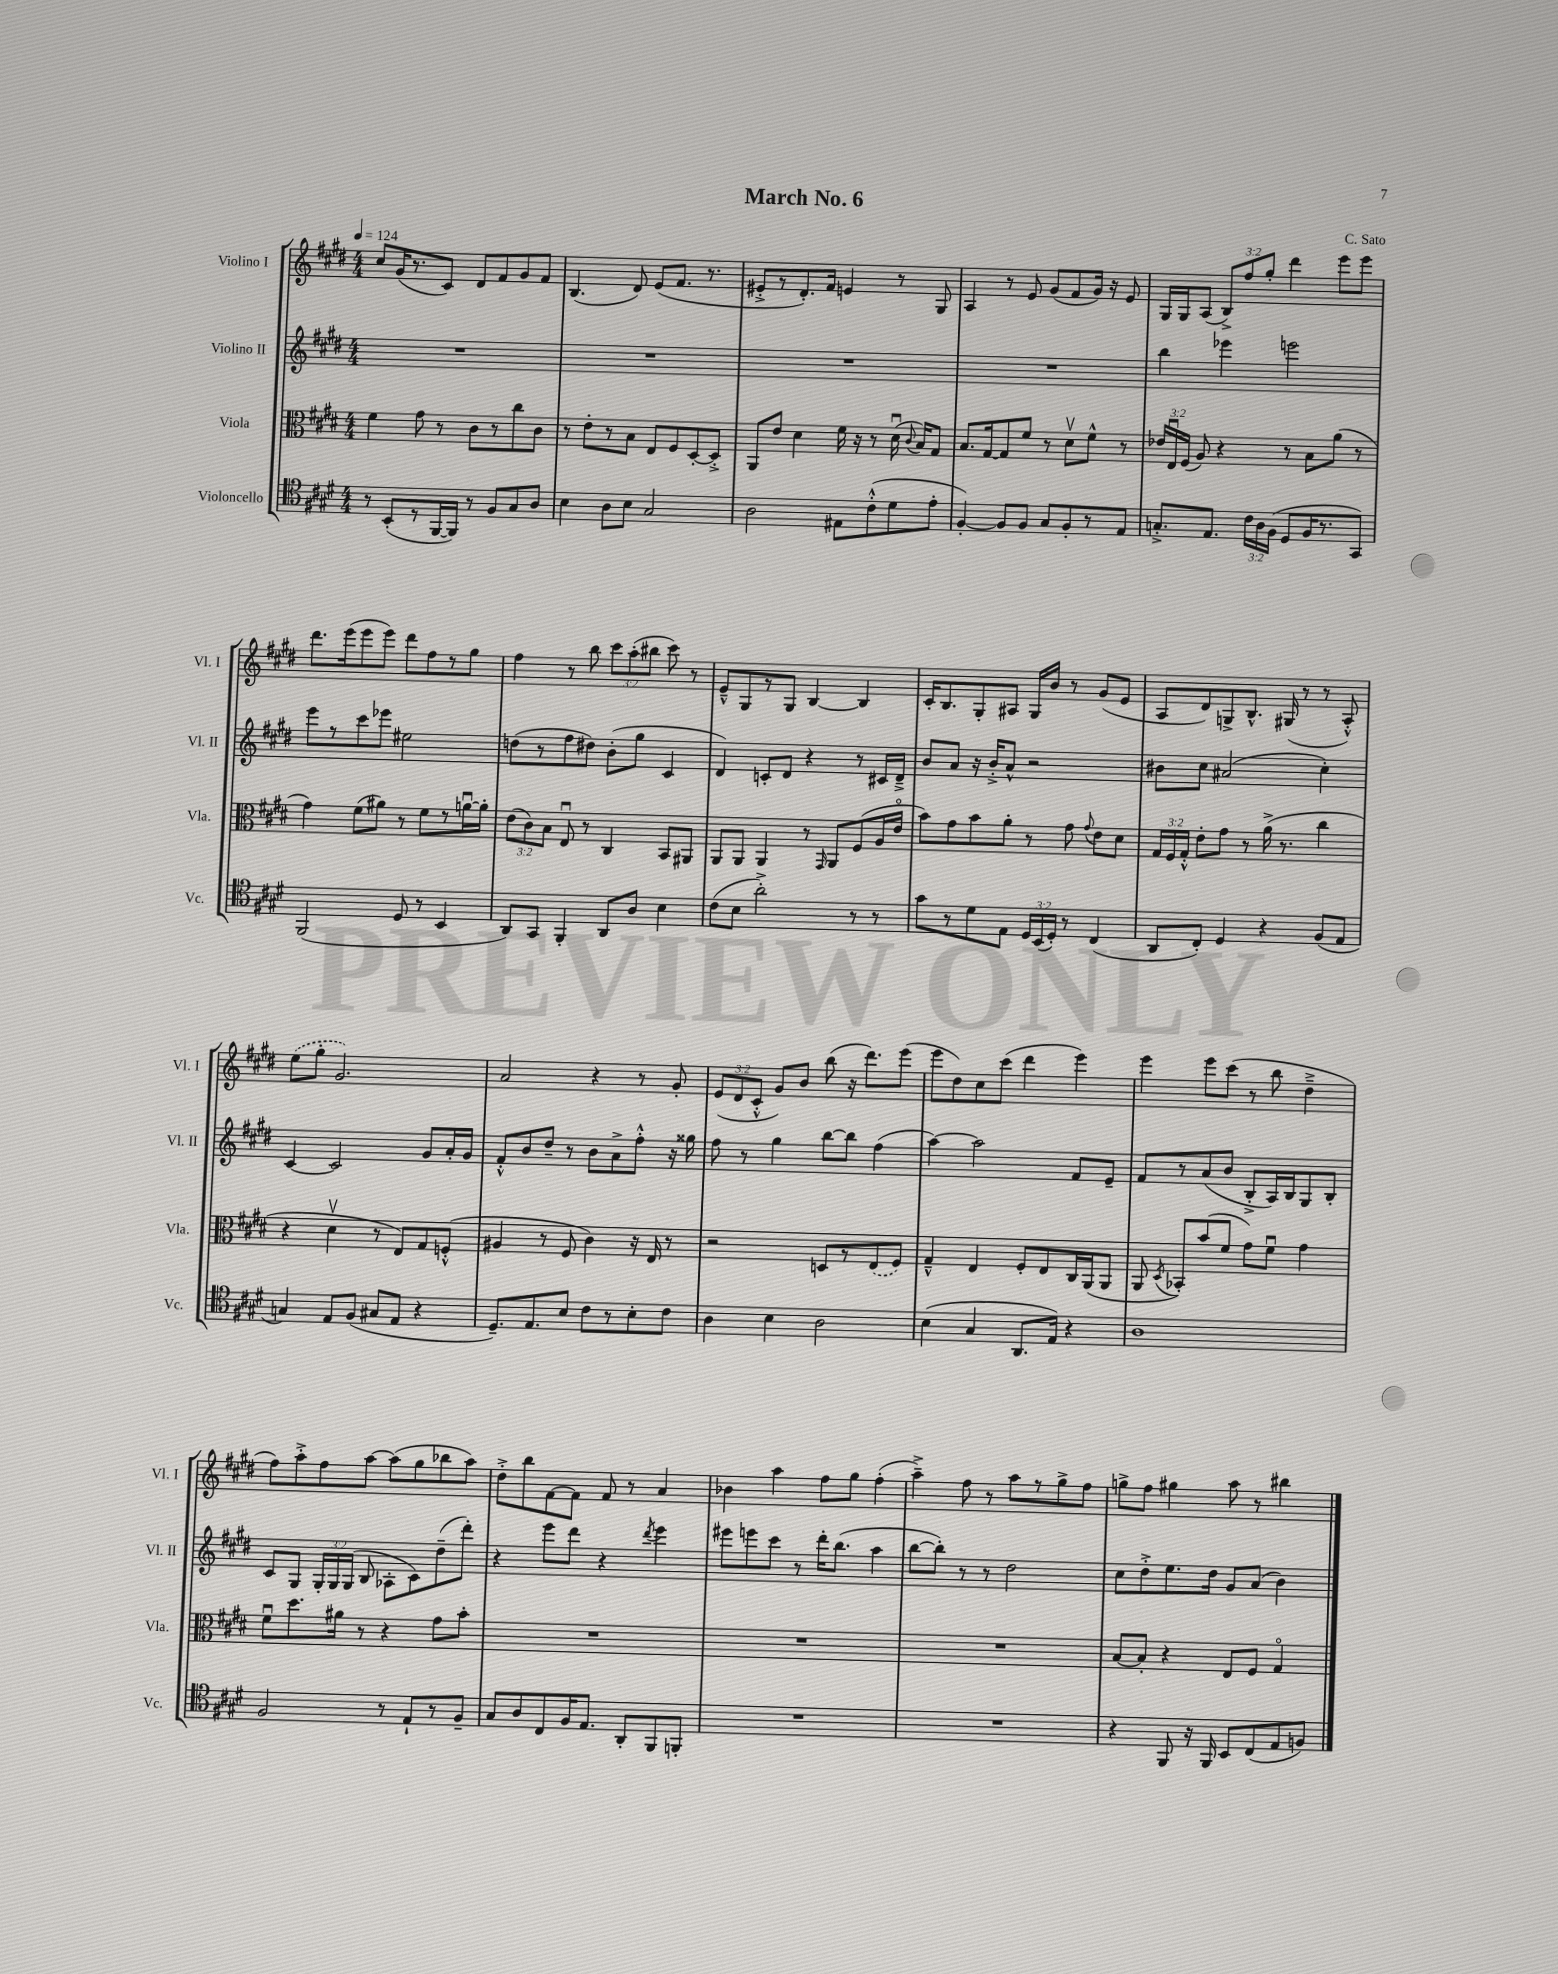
\header { title = "March No. 6" composer = "C. Sato" }
<<
\new StaffGroup <<
\new Staff = "s0" \with { instrumentName = "Violino I" shortInstrumentName = "Vl. I" } {
    \clef treble \key e \major \numericTimeSignature \time 4/4 \override Staff.TupletNumber.text = #tuplet-number::calc-fraction-text \tempo 4 = 124
    \autoBeamOff cis''8[ gis'16( r8. cis'8]) dis'8[ fis'8 gis'8 fis'8] |
    b4.( dis'8) e'8[( fis'8.] r8. |
    eis'8[-.-> r8 dis'8.-.) fis'16] e'4 r8 gis8 |
    a4 r8 e'8 gis'8[( fis'8 gis'16]) r16 e'8 |
    gis16[ gis16 a8]( \tuplet 3/2 { b8[->) fis''8 gis''8]-. } dis'''4 e'''8[ e'''8] |
    dis'''8.[ e'''16( e'''8 e'''8]) dis'''8[ fis''8 r8 gis''8] |
    fis''4 r8 b''8 \tuplet 3/2 { cis'''8[ a''8-.( bis''8] } cis'''8) r8 |
    e'8[---^ gis8 r8 gis8] b4~ b4 |
    cis'16[-. b8. gis8-. ais8] gis16[ b'16] r8 gis'8[( e'8] |
    a8[ dis'8) g8-> b8.]-^ gis16( r8 r8 a8-.-^) |
    \once \slurDashed e''8[( gis''8]-. gis'2.) |
    a'2 r4 r8 gis'8-. |
    \tuplet 3/2 { e'8[( dis'8 cis'8]-.-^ } gis'8[) b'8] b''8( r16 dis'''8.[) e'''8]( |
    e'''8[ dis''8) cis''8 cis'''8]( dis'''4 e'''4) |
    e'''4 e'''8[ cis'''8]( r8 b''8 dis''4---> |
    fis''8[) a''8-.-> fis''8 a''8]~ a''8[( gis''8 bes''8 a''8]) |
    dis''8[-.-> b''8 fis'8~ fis'8] fis'8 r8 a'4 |
    bes'4 a''4 fis''8[ gis''8] fis''4-.( |
    a''4--->) fis''8 r8 a''8[ r8 gis''8-> fis''8] |
    g''8[-> fis''8] gis''4 a''8 r8 bis''4 \bar "|." |
}
\new Staff = "s1" \with { instrumentName = "Violino II" shortInstrumentName = "Vl. II" } {
    \clef treble \key e \major \numericTimeSignature \time 4/4 \override Staff.TupletNumber.text = #tuplet-number::calc-fraction-text
    \autoBeamOff R1 |
    R1 |
    R1 |
    R1 |
    b''4 ees'''4 e'''2 |
    e'''8[ r8 cis'''8 ees'''8] eis''2 |
    d''8[( r8 fis''8 dis''8]) b'8[-.( gis''8] cis'4 |
    dis'4) c'8[-. dis'8] r4 r8 cis'16[ dis'16]---> |
    b'8[ a'8] r16 b'16[-.-> a'8]-^ r2 |
    bis'8[ cis''8] ais'2( cis''4-.) |
    cis'4~ cis'2 gis'8[ a'16-. gis'16] |
    fis'8[-.-^ b'8 dis''8]-- r8 b'8[ a'8-> fis''8]-.-^ r16 gisis''16 |
    fis''8 r8 gis''4 b''8[~ b''8] fis''4( |
    a''4~) a''2 fis'8[ e'8]-- |
    fis'8[ r8 a'8( b'8] b8[-.-> a16) b16 gis8 b8]-. |
    cis'8[ gis8] \tuplet 3/2 { gis16[-. gis16 gis16]( } b8 aes8[-. cis'8) dis''8--( dis'''8]-.) |
    r4 e'''8[ dis'''8] r4 \acciaccatura { dis'''8 } e'''4 |
    eis'''8[ e'''8 cis'''8] r8 dis'''16[-. b''8.]( a''4 |
    b''8[~ b''8]-.) r8 r8 dis''2 |
    cis''8[ dis''8-.-> e''8. dis''16] gis'8[ a'8]( b'4) \bar "|." |
}
\new Staff = "s2" \with { instrumentName = "Viola" shortInstrumentName = "Vla." } {
    \clef alto \key e \major \numericTimeSignature \time 4/4 \override Staff.TupletNumber.text = #tuplet-number::calc-fraction-text
    \autoBeamOff fis'4 gis'8 r8 cis'8[ r8 cis''8 cis'8] |
    r8 e'8[-. r8 b8] e8[ fis8 dis8~-. dis8]-.-> |
    a,8[ e'8] dis'4 fis'16 r16 r8 dis'16\downbow( \appoggiatura { cis'8 } b16[) gis8] |
    b8.[ gis16~ gis8 fis'8] r8 dis'8[\upbow fis'8]-^ r8 |
    \tuplet 3/2 { ees'16[ e16\downbow fis16]( } a8) r4 r8 b8[ a'8]( r8 |
    gis'4) fis'8[( ais'8]) r8 fis'8[ r8 a'16~\downbow a'16]-. |
    \tuplet 3/2 { e'8[( cis'8) b8] } e8\downbow r8 cis4 b,8[ ais,8] |
    a,8[ a,8] a,4 r8 \grace { gis,16 } a,8[ fis8( a16 e'16]\flageolet |
    b'8[) gis'8 b'8 a'8]-. r8 gis'8 \appoggiatura { gis'8 } e'8[ dis'8] |
    \tuplet 3/2 { gis16[ fis16 gis16]-.-^ } e'8[-. gis'8] r8 a'16->( r8. cis''4 |
    r4 dis'4\upbow r8 e8[) gis8 f8]-.-^( |
    ais4 r8 fis8 cis'4) r16 e16 r8 |
    r2 d8[ r8 \once \slurDashed e8( fis8]) |
    gis4---^ e4 fis8[-. e8 cis16 a,16( a,8] |
    a,8 \acciaccatura { dis8 } bes,8[-.) b'8( fis'8] gis'8[) fis'8]\downbow gis'4 |
    fis'8[\downbow dis''8. ais'16] r8 r4 gis'8[ b'8]-. |
    R1 |
    R1 |
    R1 |
    b8[~ b8]-. r4 e8[ fis8] gis4\flageolet \bar "|." |
}
\new Staff = "s3" \with { instrumentName = "Violoncello" shortInstrumentName = "Vc." } {
    \clef tenor \key e \major \numericTimeSignature \time 4/4 \override Staff.TupletNumber.text = #tuplet-number::calc-fraction-text
    \autoBeamOff r8 b,8[-.( r8 fis,16~ fis,16]) r8 fis8[ gis8 a8] |
    b4 a8[ b8] gis2 |
    a2 eis8[ cis'8-.-^( dis'8 e'8]-. |
    fis4~-.) fis8[ fis8] gis8[ fis8-. r8 e8] |
    g8.[-.-> e8.] \tuplet 3/2 { cis'16[ a16 fis16]( } dis8[ fis16 r8. gis,8]) |
    fis,2( dis8 r8 b,4 |
    a,8[) gis,8] fis,4-. a,8[ a8] b4 |
    cis'8[( b8] a'2-.->) r8 r8 |
    gis'8[ r8 dis'8 e8] \tuplet 3/2 { dis16[ b,16( dis16]-.) } r8 cis4( |
    a,8[ cis8]-.) dis4 r4 fis8[( e8] |
    g4) e8[ fis8]( gis8[ e8] r4 |
    dis8.[--) e8. b8] cis'8[ r8 b8-. cis'8] |
    a4 b4 a2 |
    b4( gis4 a,8.[ e16]) r4 |
    a1 |
    fis2 r8 e8[-! r8 fis8]-- |
    gis8[ a8 cis8 fis16 e8.] a,8[-. fis,8 f,8]-. |
    R1 |
    R1 |
    r4 fis,8 r16 fis,16 b,8[ cis8( e8 f8]) \bar "|." |
}
>>
>>
\layout { \context { \Score \remove "Bar_number_engraver" } }
